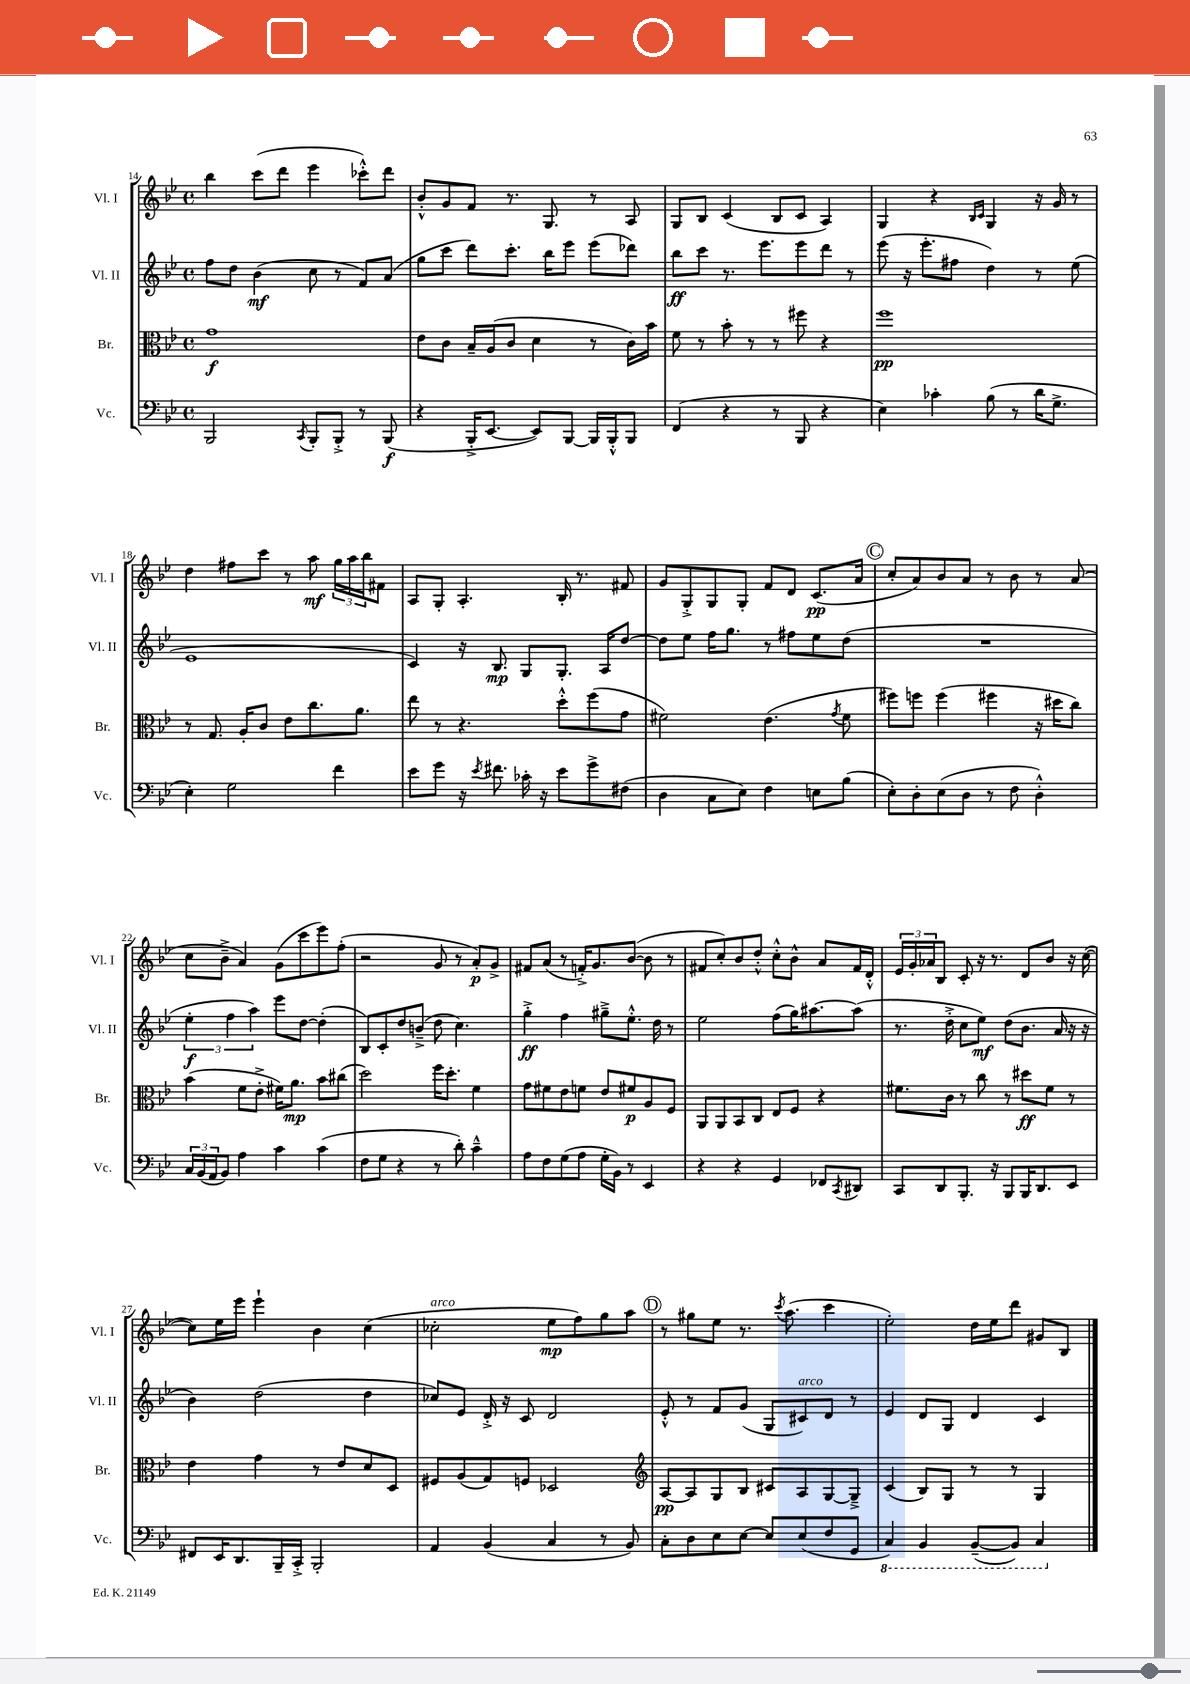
<<
\new StaffGroup <<
\new Staff = "s0" \with { instrumentName = "Vl. I" shortInstrumentName = "Vl. I" } {
    \clef treble \key bes \major \defaultTimeSignature \time 4/4
    bes''4 c'''8( d'''8 ees'''4 ces'''8-.-^) d'''8 |
    bes'8-.-^ g'8 f'8 r8. g8. r8 a8 |
    g8 bes8 c'4( bes8 c'8 a4) |
    g4 r4 \grace { bes16 c'16 } g4 r16 g'16 r8 |
    d''4 fis''8 c'''8 r8 a''8\mf \tuplet 3/2 { g''16 a''16 bes''16 } fis'8 |
    a8 g8-. a4.-. bes16-. r8. fis'8 |
    g'8 g8-.-> g8 g8-. f'8 d'8 c'8.\pp( a'16 |
    \mark \markup { \circle "C" } c''8-. a'8) bes'8 a'8 r8 bes'8 r8 a'8( |
    c''8 bes'8---> a'4) g'8( c'''8 ees'''8) f''8-.( |
    r2 g'8 r8 a'8-.\p) g'8-> |
    fis'8 a'8( r8 f'16-.->) g'8. bes'8~( bes'8 r8 |
    fis'8 c''8-.) bes'8 d''8-.-^ c''8-.-^ bes'8-^ a'8 fis'16 d'16-.-^ |
    \tuplet 3/2 { ees'16 g'16-. aes'16 } bes8 c'8-. r16 r8. d'8 bes'8 r16 c''16~( |
    c''8) ees''16 ees'''16 ees'''4-! bes'4 c''4( |
    ces''2-.^\markup { \italic "arco" } ees''8\mp f''8) g''8 a''8 |
    \mark \markup { \circle "D" } r8 gis''8 ees''8 r8. \acciaccatura { c'''8 } a''8.( c'''4 |
    ees''2-.) d''16 ees''16 d'''8 gis'8 bes8 \bar "|." |
}
\new Staff = "s1" \with { instrumentName = "Vl. II" shortInstrumentName = "Vl. II" } {
    \clef treble \key bes \major \defaultTimeSignature \time 4/4
    f''8 d''8 bes'4\mf( c''8 r8 f'8) a'8( |
    g''8 c'''8 d'''8) c'''8.-. bes''16 ees'''8 ees'''8( des'''8) |
    bes''8\ff c'''8 r8. ees'''8. ees'''8 d'''8 r8 |
    ees'''8( r16 ees'''8.-. fis''8 d''4) r8 ees''8( |
    ees'1 |
    c'4) r16 bes8.\mp g8 g8.-. a16 d''8~ |
    d''8 ees''8 f''16 g''8. r8 fis''8 ees''8 d''8( |
    \mark \markup { \circle "C" } R1 |
    \tuplet 3/2 { ees''4-.\f f''4 a''4) } ees'''8 d''8~ d''4-.( |
    bes8) c'8-. d''8 b'8--->( d''8 c''4.) |
    g''4-.->\ff f''4 gis''8---> ees''8.-.-^ d''16 r8 |
    ees''2 f''8( g''16) ais''8.~ ais''8( |
    r8. d''16-.-> c''8 ees''8\mf) d''8( bes'8. a'16 r16 r16 |
    bes'4) d''2( d''4 |
    ces''8) ees'8 d'16-.-> r16 c'8 d'2 |
    \mark \markup { \circle "D" } ees'8-.-^ r8 f'8 g'8( g8 cis'8^\markup { \italic "arco" }) d'8 r8 |
    ees'4 d'8 g8 d'4 c'4 \bar "|." |
}
\new Staff = "s2" \with { instrumentName = "Br." shortInstrumentName = "Br." } {
    \clef alto \key bes \major \defaultTimeSignature \time 4/4
    g'1\f |
    ees'8 c'8 bes16-- a16( c'8 d'4 r8 c'16) bes'16 |
    f'8 r8 bes'8-. r8 r8 fis''8 r4 |
    f''1\pp |
    r8 g8. a16-. c'8 ees'8 c''8. a'8. |
    ees''8 r8 r4. d''8-.-^ f''8( g'8 |
    fis'2) ees'4.( \acciaccatura { g'8 } fis'8 |
    \mark \markup { \circle "C" } fis''8) f''8 f''4( fis''4 r16 dis''16 c''8) |
    bes'4( f'8 ees'8-.-> fis'16) a'8.\mp bes'8 cis''8( |
    d''2) f''16 d''8.-. f'4 |
    g'8 fis'8 ees'8 f'8 ees'8 fis'8\p a8 f8 |
    a,8 a,8 bes,8 c8 ees8 f8 r4 |
    fis'8. c'16 r8 c''8 r8 dis''8\ff fis'8 r8 |
    ees'4 g'4 r8 ees'8 d'8 d8 |
    fis8 a8( g8) f8 des2 |
    \mark \markup { \circle "D" } \clef treble a8~\pp a8 g8 bes8 cis'8 a8 g8~ g8---> |
    c'4( bes8) g8 r8 r8 g4 \bar "|." |
}
\new Staff = "s3" \with { instrumentName = "Vc." shortInstrumentName = "Vc." } {
    \clef bass \key bes \major \defaultTimeSignature \time 4/4
    bes,,2 \acciaccatura { c,8 } bes,,8-. bes,,8-.-> r8 bes,,8\f( |
    r4 bes,,16-.-> ees,8.~ ees,8) bes,,8~ bes,,16 bes,,16-.-^ bes,,8 |
    f,4( r4 r8 bes,,8 r4 |
    ees4) ces'4-. bes8( r8 d'16 g8.-> |
    ees4-.) g2 f'4 |
    ees'8 g'8 r16 \acciaccatura { ees'8 } fis'8. ces'16-. r16 ees'8 g'8-> fis8( |
    d4 c8 ees8) f4 e8 bes8( |
    \mark \markup { \circle "C" } ees8-.) d8-. ees8( d8 r8 f8 d4-.-^) |
    \tuplet 3/2 { c16 bes,16( a,16 } bes,8) a4 c'4 c'4( |
    f8 g8 r4 r8 d'8-.) c'4---^ |
    a8 f8 g8( a8 g16-. bes,16) r8 ees,4 |
    r4 r4 g,4 fes,8 \acciaccatura { c,8 } dis,8 |
    c,8 d,8 bes,,8.-. r16 bes,,8 bes,,16 d,8. ees,8 |
    fis,8 ees,16 d,8. bes,,16-- c,16-.-> bes,,2-. |
    a,4 bes,4( c4 r8 bes,8) |
    \mark \markup { \circle "D" } c8-. d8 ees8 ees8~ ees8 ees8( f8 g,8 |
    \ottava #-1 c,4) bes,,4 bes,,8~--( bes,,8) c,4 \ottava #0 \bar "|." |
}
>>
>>
\layout { \context { \Score currentBarNumber = #14 } }
